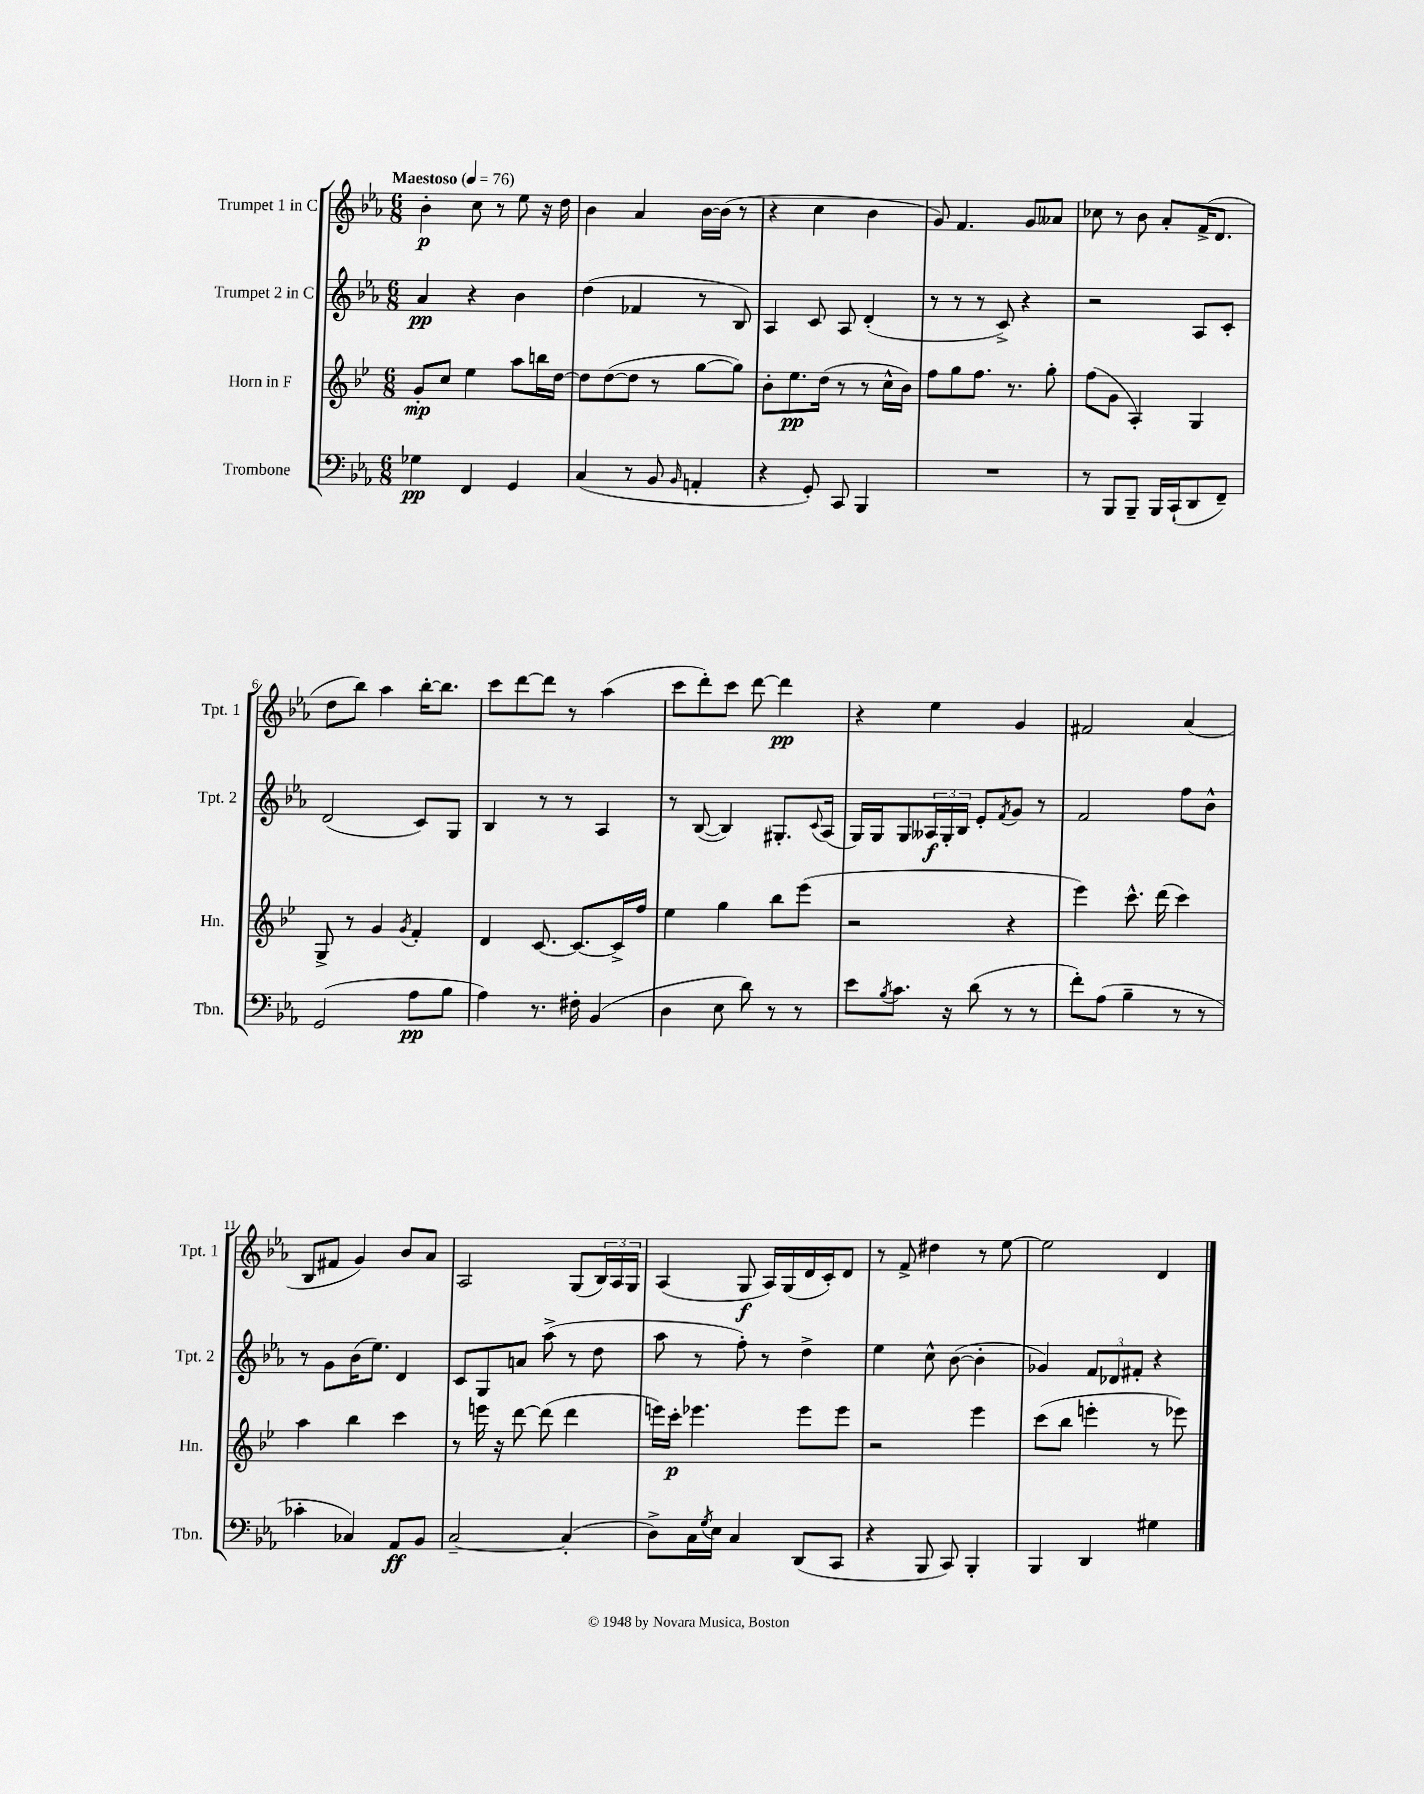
<<
\new StaffGroup <<
\new Staff = "s0" \with { instrumentName = "Trumpet 1 in C" shortInstrumentName = "Tpt. 1" } {
    \clef treble \key ees \major \numericTimeSignature \time 6/8 \tempo "Maestoso" 4 = 76
    bes'4-.\p c''8 r8 ees''8 r16 d''16 |
    bes'4 aes'4 bes'16~ bes'16( r8 |
    r4 c''4 bes'4 |
    g'8) f'4. g'8 aeses'8 |
    ces''8 r8 bes'8 aes'8-. f'16->( d'8. |
    d''8 bes''8) aes''4 bes''16~-. bes''8. |
    c'''8 d'''8~ d'''8 r8 aes''4( |
    c'''8 d'''8-.) c'''8 d'''8~ d'''4\pp |
    r4 ees''4 g'4 |
    fis'2 aes'4( |
    bes8 fis'8 g'4) bes'8 aes'8 |
    aes2 g8( \tuplet 3/2 { bes16) aes16 g16 } |
    aes4( g8\f aes16) g16( d'16 c'16-.) d'8 |
    r8 f'8-> dis''4 r8 ees''8~ |
    ees''2 d'4 \bar "|." |
}
\new Staff = "s1" \with { instrumentName = "Trumpet 2 in C" shortInstrumentName = "Tpt. 2" } {
    \clef treble \key ees \major \numericTimeSignature \time 6/8
    aes'4\pp r4 bes'4 |
    d''4( fes'4 r8 bes8) |
    aes4 c'8 aes8 d'4-.( |
    r8 r8 r8 c'8->) r4 |
    r2 aes8 c'8-. |
    d'2( c'8) g8 |
    bes4 r8 r8 aes4 |
    r8 bes8~( bes4) gis8.-. \appoggiatura { c'8 } aes16( |
    g16) g16 g8 \tuplet 3/2 { aeses16\f g16-. bes16 } ees'8-. \acciaccatura { f'8 } g'8 r8 |
    f'2 f''8 bes'8-^ |
    r8 g'8 bes'16( ees''8.) d'4 |
    c'8 g8 a'8 aes''8->( r8 d''8 |
    aes''8 r8 f''8-.) r8 d''4-> |
    ees''4 c''8-^ bes'8~( bes'4-. |
    ges'4) \tuplet 3/2 { f'8 des'8 fis'8-. } r4 \bar "|." |
}
\new Staff = "s2" \with { instrumentName = "Horn in F" shortInstrumentName = "Hn." } {
    \clef treble \key bes \major \numericTimeSignature \time 6/8
    g'8-.\mp c''8 ees''4 a''8 b''16 d''16~ |
    d''8 d''8~( d''8 r8 g''8~ g''8) |
    bes'8-. ees''8.\pp d''16( r8 r8 c''16-^ bes'16) |
    f''8 g''8 f''8. r8. g''8-. |
    f''8( g'8 a4-.) g4 |
    g8-> r8 g'4 \acciaccatura { g'8 } f'4-. |
    d'4 c'8.~ c'8.~ c'16-> f''16 |
    ees''4 g''4 bes''8 ees'''8( |
    r2 r4 |
    ees'''4) c'''8.-^ d'''16( c'''4) |
    a''4 bes''4 c'''4 |
    r8 e'''16 r16 d'''8~ d'''8( d'''4 |
    e'''16) c'''16-.\p ees'''4. ees'''8 ees'''8 |
    r2 ees'''4 |
    c'''8( bes''8 e'''4-. r8 ees'''8) \bar "|." |
}
\new Staff = "s3" \with { instrumentName = "Trombone" shortInstrumentName = "Tbn." } {
    \clef bass \key ees \major \numericTimeSignature \time 6/8
    ges4\pp f,4 g,4 |
    c4( r8 bes,8 \grace { bes,16 } a,4-. |
    r4 g,8-.) c,8 bes,,4 |
    R2. |
    r8 bes,,8 bes,,8-- bes,,16 c,16-!( d,8 f,8--) |
    g,2( aes8\pp bes8 |
    aes4) r8. fis16-. bes,4( |
    d4 ees8 d'8) r8 r8 |
    ees'8 \acciaccatura { bes8 } c'8. r16 d'8( r8 r8 |
    f'8-.) aes8( bes4-- r8 r8 |
    ces'4-. ces4) aes,8\ff bes,8 |
    c2~-- c4-.( |
    d8->) c16 \acciaccatura { g8 } ees16 c4 d,8( c,8 |
    r4 bes,,8 c,8) bes,,4-. |
    bes,,4 d,4 gis4 \bar "|." |
}
>>
>>
